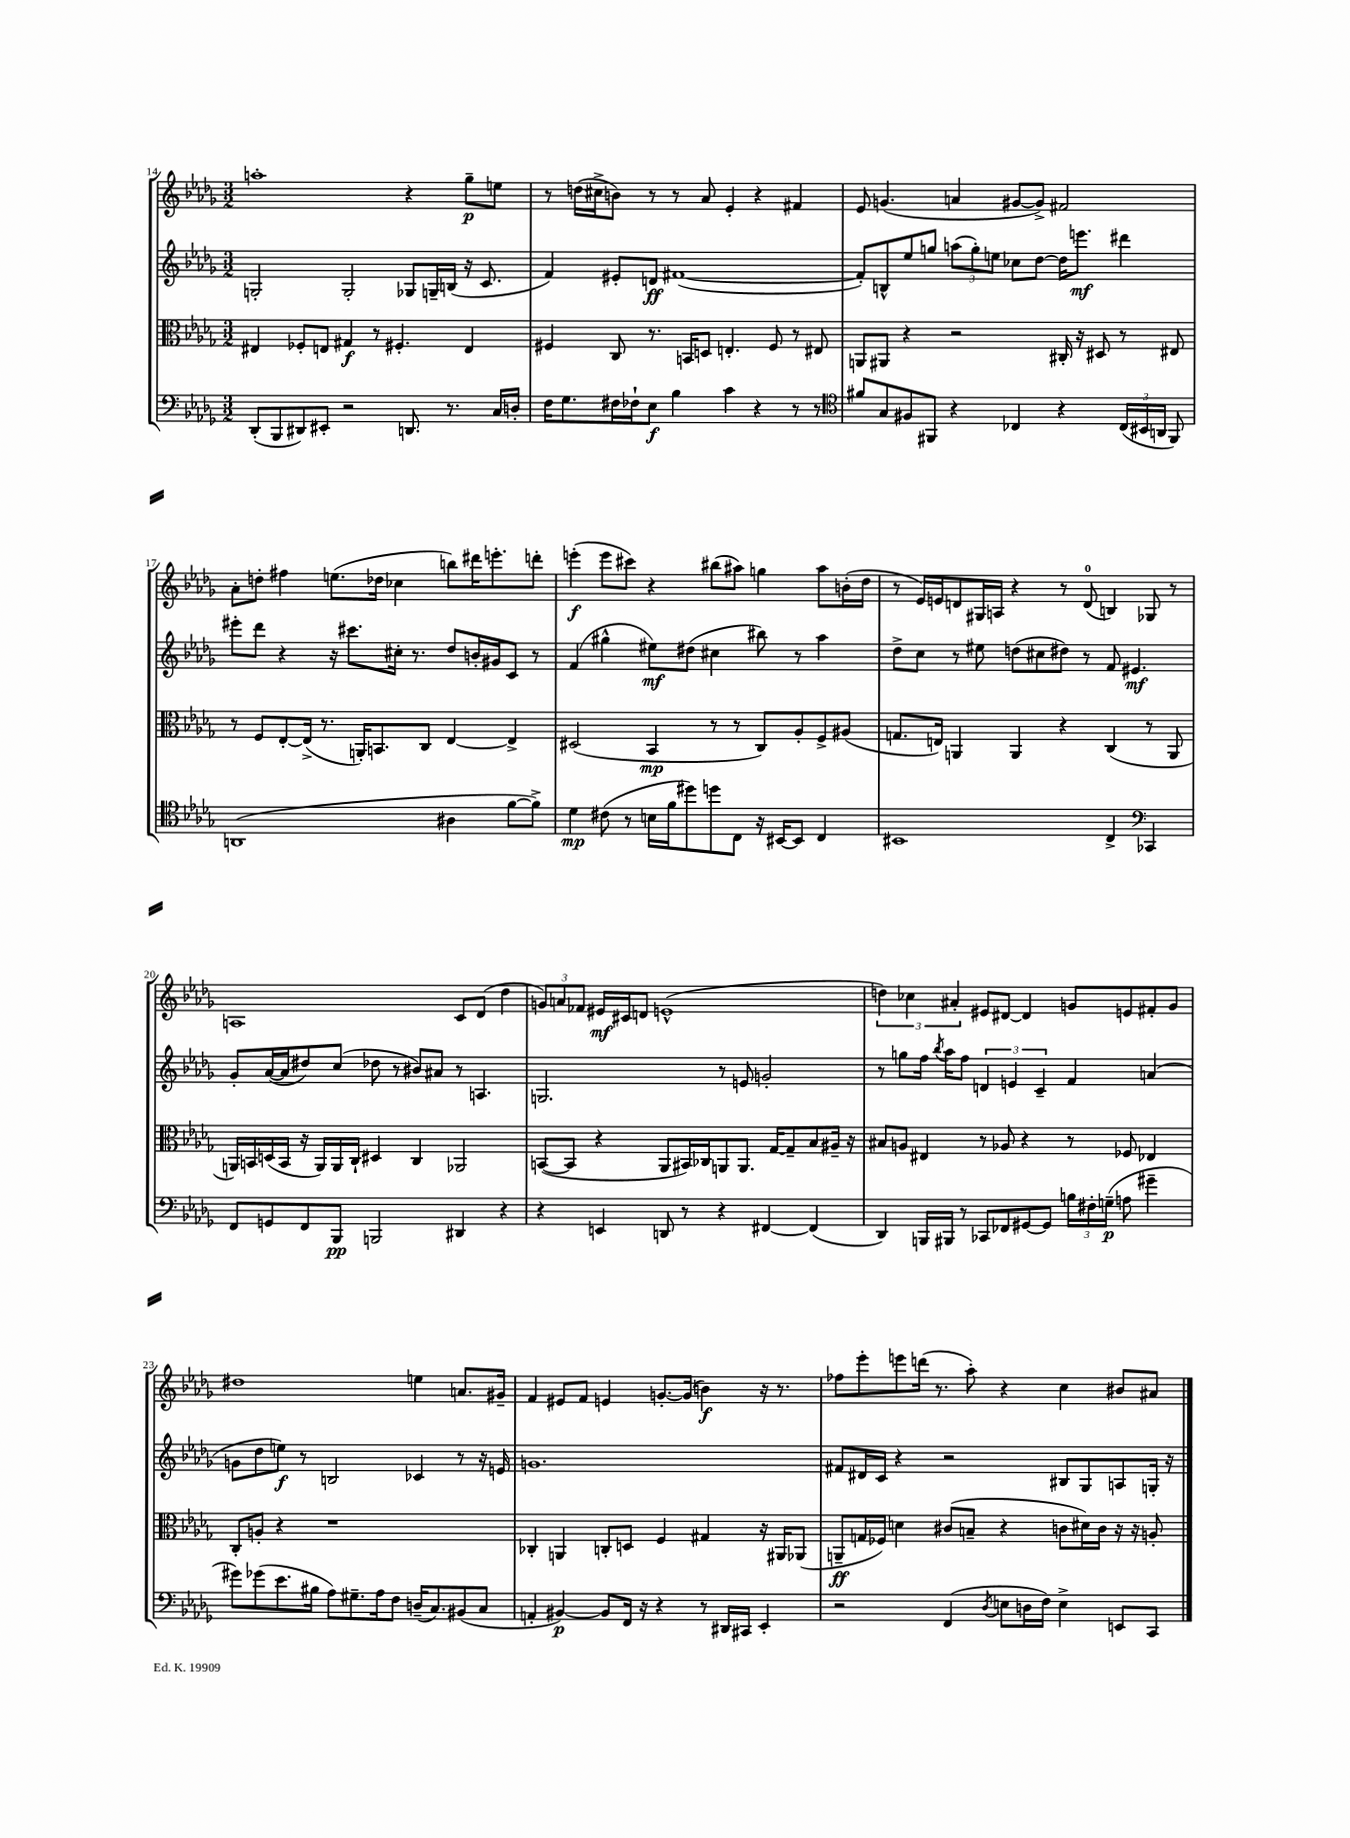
<<
\new StaffGroup <<
\new Staff = "s0" {
    \clef treble \key des \major \numericTimeSignature \time 3/2
    \autoBeamOff a''1-. r4 ges''8[--\p e''8] |
    r8 d''16[( cis''16-> b'8]) r8 r8 aes'8 ees'4-. r4 fis'4 |
    ees'8 g'4.( a'4 gis'8[~ gis'8]->) fis'2 |
    aes'8[-. d''8]-. fis''4 e''8.[( des''16] ces''4 b''8[) dis'''16 e'''8.-. d'''8]-. |
    e'''4-.\f( e'''8[ cis'''8]) r4 bis''8[( ais''8]) g''4 ais''8[ b'16-.( des''16] |
    r8 ees'16[) e'16 d'8 gis16 a16] r4 r8 d'8-0( b4) ges8 r8 |
    a1 c'8[ des'8]( des''4 |
    \tuplet 3/2 { g'8[) a'8 fes'8] } eis'16[\mf cis'16 d'8] e'1-^( |
    \tuplet 3/2 { d''4) ces''4 ais'4-. } eis'8[ dis'8]~ dis'4 g'8[ e'8 fis'8-. g'8] |
    dis''1 e''4 a'8.[ gis'16]-- |
    f'4 eis'8[ f'8] e'4 g'8.[~-. g'16]( b'4\f) r16 r8. |
    fes''8[ ees'''8-. e'''8 d'''16]( r8. aes''8-.) r4 c''4 bis'8[ ais'8] \bar "|." |
}
\new Staff = "s1" {
    \clef treble \key des \major \numericTimeSignature \time 3/2
    \autoBeamOff g2-. g2-. ges8[ g16-- b16]( r16 c'8. |
    f'4) eis'8[-. d'8]\ff fis'1~( |
    fis'8[-.) b8-^ ees''8 g''8] \tuplet 3/2 { a''8[( g''8-.) e''8] } ces''8[ des''8]~ des''16[ e'''8.]\mf dis'''4 |
    eis'''8[-. des'''8] r4 r16 cis'''8.[ cis''16]-. r8. des''8[ b'16-. gis'16 c'8] r8 |
    f'4( gis''4-^ eis''8[\mf) dis''8]( cis''4 bis''8) r8 aes''4 |
    des''8[-> c''8] r8 eis''8 d''8[( cis''8 dis''8]) r8 f'8 eis'4.\mf |
    ges'8[-. aes'16~( aes'16 dis''8) c''8]( des''8 r8 bis'8[) ais'8] r8 a4. |
    g2. r8 e'8 g'2-. |
    r8 g''8[ f''16] \acciaccatura { bes''8 } aes''16[ f''8] \tuplet 3/2 { d'4 e'4 c'4-- } f'4 a'4( |
    g'8[ des''8 e''8]\f) r8 b2 ces'4 r8 r16 e'16 |
    g'1. |
    fis'8[ dis'16 c'16] r4 r2 bis8[ ges8 a8 g16]-. r16 \bar "|." |
}
\new Staff = "s2" {
    \clef alto \key des \major \numericTimeSignature \time 3/2
    \autoBeamOff eis4 fes8[-. e8] gis4\f r8 fis4.-. e4 |
    fis4 c8 r8. b,16[ d8] e4.-. fis8 r8 eis8 |
    a,8[ ais,8] r4 r2 cis16-. r16 dis8 r8 eis8 |
    r8 f8[ ees8~-. ees16]->( r8. a,16[-.) b,8. c8] ees4~ ees4-> |
    dis2( bes,4\mp r8 r8 c8[) aes8-. f8-> ais8]( |
    g8.[ e16]) a,4 a,4 r4 c4( r8 a,8 |
    a,16[) b,16 d16( b,16] r16 a,16[) a,16 c16]-! dis4 c4 aes,2 |
    b,8[~( b,8] r4 aes,8[ bis,16) ces16 a,8 a,8.] ges16[~ ges8-- bes8 ais16]-- r16 |
    bis8[ a8] eis4 r8 aes8 r4 r8 fes8 ees4 |
    c8[-. a8]-. r4 r1 |
    ces4-. a,4 c8[-. d8] f4 gis4 r16 ais,16[ aes,8]( |
    a,8[--\ff g16 fes16]) d'4 cis'8[( b8]-- r4 c'8[ dis'16) c'16] r16 r16 a8-. \bar "|." |
}
\new Staff = "s3" {
    \clef bass \key des \major \numericTimeSignature \time 3/2
    \autoBeamOff des,8[-.( bes,,8 dis,8) eis,8]-. r2 d,8. r8. c16[ d16]-. |
    f16[ ges8. fis16 fes16-! ees8]\f bes4 c'4 r4 r8 r8 |
    \clef tenor fis'8[ ges8 fis8 fis,8] r4 ces4 r4 \tuplet 3/2 { ces16[( bis,16 a,16] } fis,8) |
    a,1( ais4 f'8[~ f'8]->) |
    des'4\mp cis'8( r8 b16[ f'16 dis''8) d''8 c8] r16 bis,16[~ bis,8] c4 |
    bis,1 c4-> \clef bass ces,4 |
    f,8[ g,8 f,8 bes,,8]\pp b,,2 dis,4 r4 |
    r4 e,4 d,8 r8 r4 fis,4~ fis,4( |
    des,4) b,,16[ bis,,16] r8 ces,8[ fes,8 gis,8~ gis,8] \tuplet 3/2 { b16[ fis16-. g16]--\p( } a8 gis'4-- |
    gis'8[) ges'8( ees'8. bis16] aes8[) gis8.-- aes16 f8] d16[--( c8.) bis,8( c8] |
    a,4-. bis,4~\p) bis,8[ f,16] r16 r4 r8 dis,16[ cis,16] ees,4-. |
    r2 f,4( \acciaccatura { des8 } e8[ d16 f16]) e4-> e,8[ c,8] \bar "|." |
}
>>
>>
\layout { \context { \Score currentBarNumber = #14 } }
